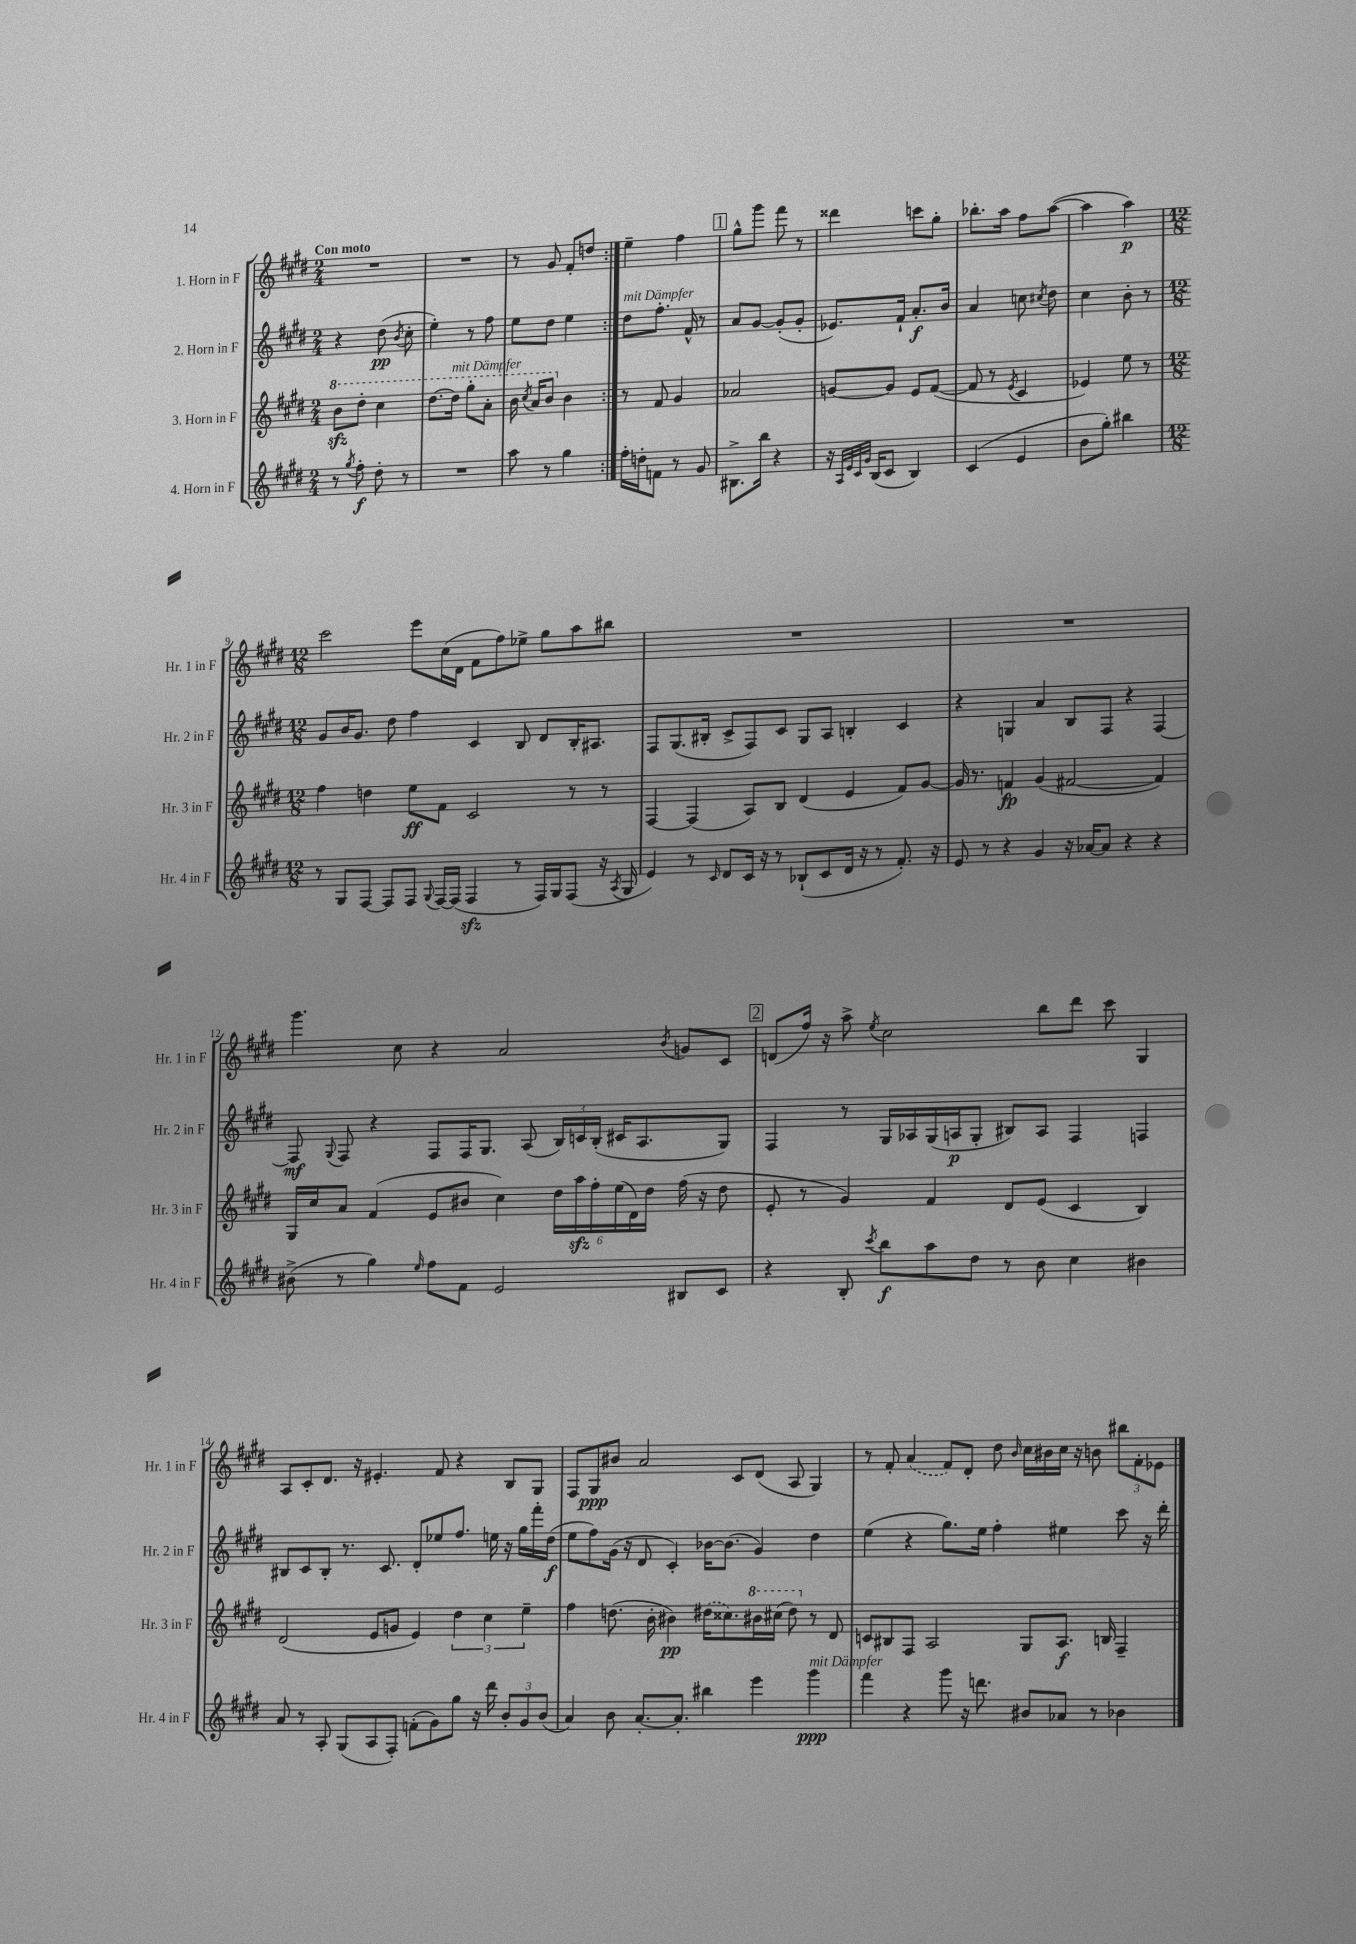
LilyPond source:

<<
\new StaffGroup <<
\new Staff = "s0" \with { instrumentName = "1. Horn in F" shortInstrumentName = "Hr. 1 in F" } {
    \clef treble \key e \major \numericTimeSignature \time 2/4 \tempo "Con moto"
    \autoBeamOff \repeat volta 2 { R2 |
    R2 |
    r8 gis'8 fis'8[-. d''8] | }
    e''4-- fis''4 |
    \mark \markup { \box "1" } gis''8[-^ gis'''8] fis'''8 r8 |
    disis'''4 c'''8[ gis''8]-. |
    bes''8.[-. a''16] fis''8[ a''8]~( |
    a''4 a''4\p) |
    \numericTimeSignature \time 12/8 cis'''2 e'''8[ cis''16( dis'16] fis'8[ fis''8) ees''8]-> gis''8[ a''8 bis''8] |
    R1. |
    R1. |
    gis'''4. cis''8 r4 a'2 \acciaccatura { b'8 } g'8[ cis'8] |
    \mark \markup { \box "2" } d'8[( fis''16]) r16 a''8-> \acciaccatura { e''8 } cis''2 b''8[ dis'''8] cis'''8 gis4 |
    a8[ cis'8-. dis'8.] r16 eis'4.-. fis'8 r4 b8[ gis8] |
    fis8[ gis8\ppp bis'8] a'2 cis'8[ dis'8]( a8 gis4) |
    r8 fis'8-. \once \slurDashed a'4( fis'8[) dis'8]-. dis''8 \grace { b'16 } cis''16[ bis'16 cis''16] r16 b'8 \tuplet 3/2 { bis''8[ fis'8-. ees'8] } \bar "|." |
}
\new Staff = "s1" \with { instrumentName = "2. Horn in F" shortInstrumentName = "Hr. 2 in F" } {
    \clef treble \key e \major \numericTimeSignature \time 2/4
    \autoBeamOff \repeat volta 2 { r4 dis''8\pp( \acciaccatura { b'8 } cis''8-. |
    e''4-.) r8 fis''8 |
    e''8[ dis''8] e''4 | }
    dis''8[^\markup { \italic "mit Dämpfer" } fis''8.]-. fis'16-^ r8 |
    \mark \markup { \box "1" } a'8[ gis'8]~ gis'8[-.( gis'8]-. |
    ees'8.[) fis'16]-! a'8.[-.\f b'16] |
    a'4 c''8 \acciaccatura { cis''8 } dis''8 |
    cis''4 b'8-. r8 |
    \numericTimeSignature \time 12/8 gis'8[ b'16 gis'8.] dis''8 fis''4 cis'4 b8 dis'8[ b16-. ais8.] |
    fis8[ gis8.( bis16]-. cis'8[-> fis8) cis'8] gis8[ a8] b4-. cis'4 |
    r4 g4 a'4 b8[ fis8] r4 fis4~ |
    fis8\mf \appoggiatura { gis8 } fis8 r4 fis8[ fis16 gis8.] a8( \tuplet 3/2 { b16[) c'16 b16]-.( } cis'16[ a8. gis8]) |
    \mark \markup { \box "2" } fis4 r8 gis16[ aes16 gis16( a16\p gis8]-. bis8[) a8] fis4 f4 |
    bis8[ cis'8 bis8]-. r8. cis'8. dis'8[-. ees''8 fis''8.] e''16 r16 gis''16[ fis'''16-. dis''16]\f( |
    e''8[ fis''8) gis'16]( r16 dis'8 cis'4-.) bes'16[~ bes'8.]( gis'4) dis''4 |
    e''4( r4 gis''8.[) e''16] fis''4-. eis''4 cis'''8 r16 dis'''16-. \bar "|." |
}
\new Staff = "s2" \with { instrumentName = "3. Horn in F" shortInstrumentName = "Hr. 3 in F" } {
    \clef treble \key e \major \numericTimeSignature \time 2/4
    \autoBeamOff \repeat volta 2 { \ottava #1 b''8[\sfz dis'''8]-. cis'''4 |
    dis'''8.[~ dis'''16]^\markup { \italic "mit Dämpfer" } gis'''8[-. a''8]-. |
    b''16 \acciaccatura { cis'''8 } a''16[ b''8] \ottava #0 b'4 | }
    r8 fis'8 gis'4 |
    \mark \markup { \box "1" } aes'2 |
    g'8[~ g'8] e'8[ fis'8]~( |
    fis'8 r8 \acciaccatura { e'8 } cis'4 |
    ees'4) e''8 r8 |
    \numericTimeSignature \time 12/8 fis''4 d''4 e''8[\ff fis'8] cis'2 r8 r8 |
    fis4~ fis4( a8[) b8] dis'4( e'4 fis'8[) gis'8]~ |
    gis'16 r8. f'4\fp gis'4( fis'2~ fis'4) |
    gis16[ cis''16 a'8] fis'4( e'8[ bis'8] cis''4) \tuplet 6/4 { dis''16[ a''16\sfz fis''16-. e''16( dis'16) dis''16] } fis''16( r16 dis''8 |
    \mark \markup { \box "2" } e'8-. r8 gis'4) fis'4 dis'8[ e'8]( cis'4 b4) |
    dis'2( e'8[ g'8] e'4) \tuplet 3/2 { dis''4 cis''4 e''4-- } |
    fis''4 d''8.( b'16-. bis'4\pp) \once \slurDashed dis''16[( cisis''8.) \ottava #1 bis''16 cis'''!16]( dis'''8) \ottava #0 r8 dis'8 |
    c'8[ bis8 fis8] a2 gis8[ a8.]\f b16 fis4-- \bar "|." |
}
\new Staff = "s3" \with { instrumentName = "4. Horn in F" shortInstrumentName = "Hr. 4 in F" } {
    \clef treble \key e \major \numericTimeSignature \time 2/4
    \autoBeamOff \repeat volta 2 { r8 \acciaccatura { gis''8 } fis''8-.\f dis''8-. r8 |
    R2 |
    a''8 r8 gis''4 | }
    fis''16[-. d''16-. f'8] r8 gis'8 |
    \mark \markup { \box "1" } bis8.[-> b''16] r4 |
    r16 \grace { a32[ e'32 cis'32 gis'32] } b16[( cis'8] b4) |
    cis'4( e'4 |
    b'8[ gis''8]-.) bis''4 |
    \numericTimeSignature \time 12/8 r8 gis8[ fis8]~ fis8[ fis8] \appoggiatura { gis8 } fis16[~ fis16]( fis4\sfz r8 fis16[) gis16 fis8]( r16 \acciaccatura { a8 } gis16 |
    e'4) r8 \grace { cis'16 } dis'8[ cis'16] r16 r8 bes8[-!( cis'8 dis'16] r16 r8 fis'8.-.) r16 |
    e'8 r8 r4 gis'4 r16 aes'16[~ aes'8] r4 r4 |
    bis'8->( r8 gis''4) \grace { e''16 } fis''8[ fis'8] e'2 bis8[ cis'8] |
    \mark \markup { \box "2" } r4 b8-. \acciaccatura { cis'''8 } b''8[\f a''8 dis''8] r8 b'8 cis''4 bis'4 |
    a'8 r8 a8-. gis8[( a8 fis8]-.) f'8[-.( gis'8) gis''8] r16 dis'''16 \tuplet 3/2 { b'8[-. gis'8 b'8]( } |
    a'4) b'8 a'8.[~-. a'8.]-. bis''4 e'''4 gis'''4\ppp^\markup { \italic "mit Dämpfer" } |
    fis'''4 r4 gis'''8 r16 d'''8. bis'8[ aes'8] r8 bes'4 \bar "|." |
}
>>
>>
